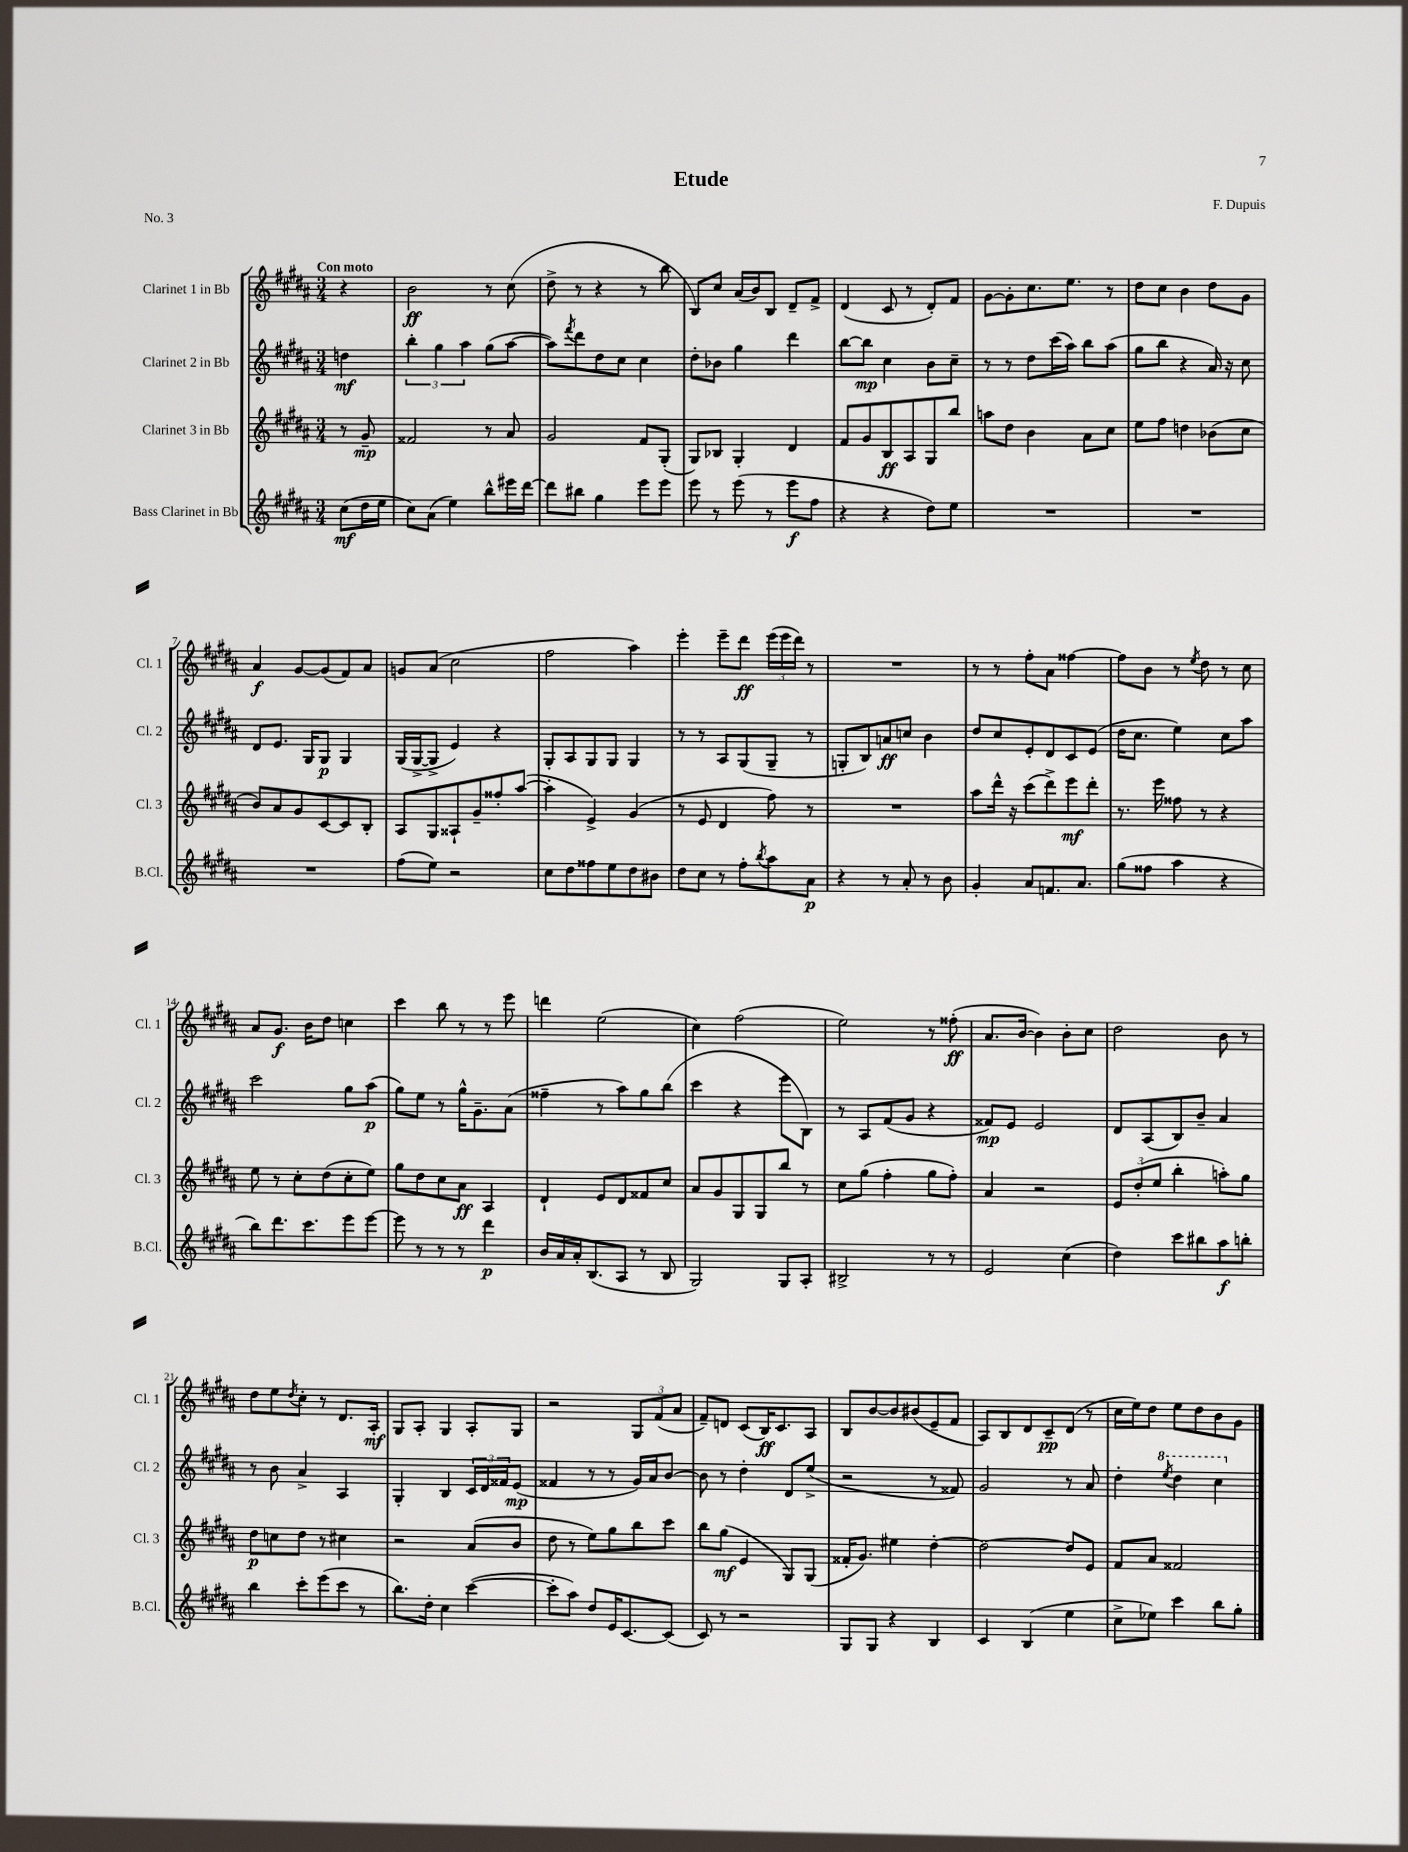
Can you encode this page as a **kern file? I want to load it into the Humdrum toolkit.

**kern	**kern	**kern	**kern
*staff4	*staff3	*staff2	*staff1
*clefG2	*clefG2	*clefG2	*clefG2
*k[f#c#g#d#a#]	*k[f#c#g#d#a#]	*k[f#c#g#d#a#]	*k[f#c#g#d#a#]
*M3/4	*M3/4	*M3/4	*M3/4
(8cc#	8r	4dd	4r
16dd#	8g#~	.	.
16ee	.	.	.
=	=	=	=
8cc#)	2f##	6bb'	2b
(8a#	.	.	.
.	.	6gg#	.
4ee)	.	.	.
.	.	6aa#	.
8bb^^	8r	(8gg#	8r
16eee#	8a#	[8aa#	(8cc#
[16ddd#	.	.	.
=	=	=	=
8ddd#]	2g#	8aa#])	8dd#^
.	.	8qfff#	.
8bb#	.	8ddd#	8r
4gg#	.	8dd#	4r
.	.	8cc#	.
8eee	8f#	4cc#	8r
8eee	(8G#'	.	8bb
=	=	=	=
8eee	8G#)	8dd#'	8B)
8r	8B-	8b-	8cc#
(8eee	4G#'	4gg#	(16a#
.	.	.	16b)
8r	.	.	8B
8eee	4d#	4ddd#	8d#~
8ff#	.	.	8f#^
=	=	=	=
4r	8f#	[8bb	(4d#
.	8g#	8bb]	.
4r	8B	4cc#	8c#
.	8A#	.	8r
8dd#)	8G#	8b	8d#')
8ee	8bb	8cc#~	8f#
=	=	=	=
2.r	8aa	8r	[8g#
.	8dd#	8r	8g#']
.	4b	8dd#	8.cc#
.	.	(16ccc#	.
.	.	16aa#)	8.ee
.	8a#	8bb	.
.	8cc#	(8aa#	8r
=	=	=	=
2.r	8ee	8gg#	8dd#
.	8ff#	8bb	8cc#
.	4dd	4r	4b
.	(8b-	16a#)	8dd#
.	.	16r	.
.	8cc#	8cc#	8g#
=	=	=	=
2.r	8b)	8d#	4a#
.	8a#	8.e	.
.	8g#	.	[8g#
.	.	16G#	.
.	[8c#	8G#	(8g#]
.	8c#]	4G#	8f#)
.	8B'	.	8a#
=	=	=	=
(8ff#	8A#	(16G#	8g
.	.	[16G#^	.
8ee)	8G#	8G#^]	(8a#
2r	8A##`	4e)	2cc#
.	8g#~	.	.
.	8ff##'	4r	.
.	([8aa#	.	.
=	=	=	=
8cc#	4aa#']	8G#'	2ff#
8dd#	.	8A#	.
8ff##	4e^)	8G#	.
8ee	.	8G#	.
8dd#	(4g#	4G#	4aa#)
8b#	.	.	.
=	=	=	=
8dd#	8r	8r	4eee'
8cc#	8e	8r	.
8r	4d#	8A#	8eee~
8ff#'	.	(8G#	8ddd#
8qbb	.	.	.
8aa#	8ff#)	8G#~	(24eee
.	.	.	24eee
.	.	.	24ddd#)
8a#	8r	8r	8r
=	=	=	=
4r	2.r	8G'	2.r
.	.	8B)	.
8r	.	8a	.
8a#'	.	8cc	.
8r	.	4b	.
8b	.	.	.
=	=	=	=
4g#'	8aa#	8dd#	8r
.	16ddd#^^	8cc#	8r
.	16r	.	.
8a#	(8ccc#	8e'	8ff#'
8.f	8ddd#^)	8d#	8a#
.	8eee	8c#	[4ff##
8.a#	.	.	.
.	8ddd#'	(8e	.
=	=	=	=
(8gg#	8.r	16dd#	8ff##]
.	.	8.cc#	.
8ff##	.	.	8b
.	16eee	.	.
4aa#	8ff##	4ee)	8r
.	.	.	8qee
.	8r	.	8dd#
4r	4r	8cc#	8r
.	.	8aa#	8cc#
=	=	=	=
8bb)	8ee	2ccc#	8a#
8.ddd#	8r	.	8.g#
.	8cc#'	.	.
8.ccc#	.	.	16b
.	(8dd#	.	8dd#
8eee	8cc#'	8gg#	4cc
[8eee	8ee)	(8aa#	.
=	=	=	=
8eee]	8gg#	8gg#)	4ccc#
8r	8dd#	8ee	.
8r	8cc#	8r	8bb
8r	8a#	16gg#^^	8r
.	.	8.g#~	.
4ddd#	4A#	.	8r
.	.	(8a#	8eee
=	=	=	=
16b	4d#`	4ff##~	4ddd
16a#	.	.	.
16a#'	.	.	.
(8.B	.	.	.
.	8e	8r	(2ee
8A#	8d#	8aa#)	.
8r	8f##	8gg#	.
8B	8cc#	(8bb	.
=	=	=	=
2G#)	8a#	4ccc#	4cc#)
.	8g#	.	.
.	8G#	4r	(2ff#
.	8G#	.	.
8G#	8bb	8eee	.
8A#'	8r	8B)	.
=	=	=	=
2B#^	8cc#	8r	2ee)
.	(8gg#	8A#	.
.	4ff#'	(8f#	.
.	.	8g#	.
8r	8gg#	4r	8r
8r	8ff#')	.	(8ff##'
=	=	=	=
2e	4a#	8f##)	8.a#
.	.	8e	.
.	.	.	[16b
.	2r	2e	4b])
(4cc#	.	.	8b'
.	.	.	8cc#
=	=	=	=
4dd#)	12e	8d#	2dd#
.	(12dd#'	.	.
.	.	(8A#	.
.	12ee	.	.
8ccc#	4bb'	8B)	.
8bb#	.	8b~	.
8aa#	8aa')	4a#	8b
8bb'	8gg#	.	8r
=	=	=	=
4bb	8dd#	8r	8dd#
.	8cc	8b	8ee
.	.	.	8qdd#
8ccc#'	8dd#	4a#^	8cc#'
(8eee	8r	.	8r
8ccc#	4cc#	4A#	8.d#
8r	.	.	.
.	.	.	16A#'
=	=	=	=
8.bb)	2r	4G#'	8G#
.	.	.	8A#'
16dd#'	.	.	.
4cc#	.	4B	4G#
([4ccc#	(8a#	24c#	8A#'
.	.	24d#	.
.	.	24f##	.
.	8b	(8e	8G#
=	=	=	=
8ccc#']	8dd#	4f##	2r
8aa#)	8r	.	.
8dd#	8ee)	8r	.
16e	8gg#	8r	.
[8.c#	.	.	.
.	8bb	16g#)	12G#
.	.	16a#	.
.	.	.	(12f#
(8c#]	8ccc#	[8b	.
.	.	.	12a#
=	=	=	=
8c#)	8bb	8b]	8f#~)
8r	(8gg#	8r	8d
2r	4e	4dd#'	(8c#
.	.	.	16B)
.	.	.	8.c#
.	8G#)	8d#	.
.	(8G#	(8ee^	8A#
=	=	=	=
8G#	16f##'	2r	8B
.	8.g#)	.	.
8G#	.	.	[8b
4r	4ee#	.	8b]
.	.	.	(8b#
4B	[4dd#'	8r	8e~
.	.	8f##)	8f#
=	=	=	=
4c#	2dd#_	2g#	8A#)
.	.	.	8B
(4B	.	.	8d#
.	.	.	8c#~
4ee	8dd#]	8r	(8d#
.	8e	8a#	8r
=	=	=	=
8cc#^	8f#	4dd#'	16cc#
.	.	.	16ee)
8ee-)	8a#	.	8dd#
.	.	8qeee	.
4ccc#	2f##	4ddd#	8ee
.	.	.	8dd#
8bb	.	4ccc#	8b
8gg#'	.	.	8g#
==	==	==	==
*-	*-	*-	*-
